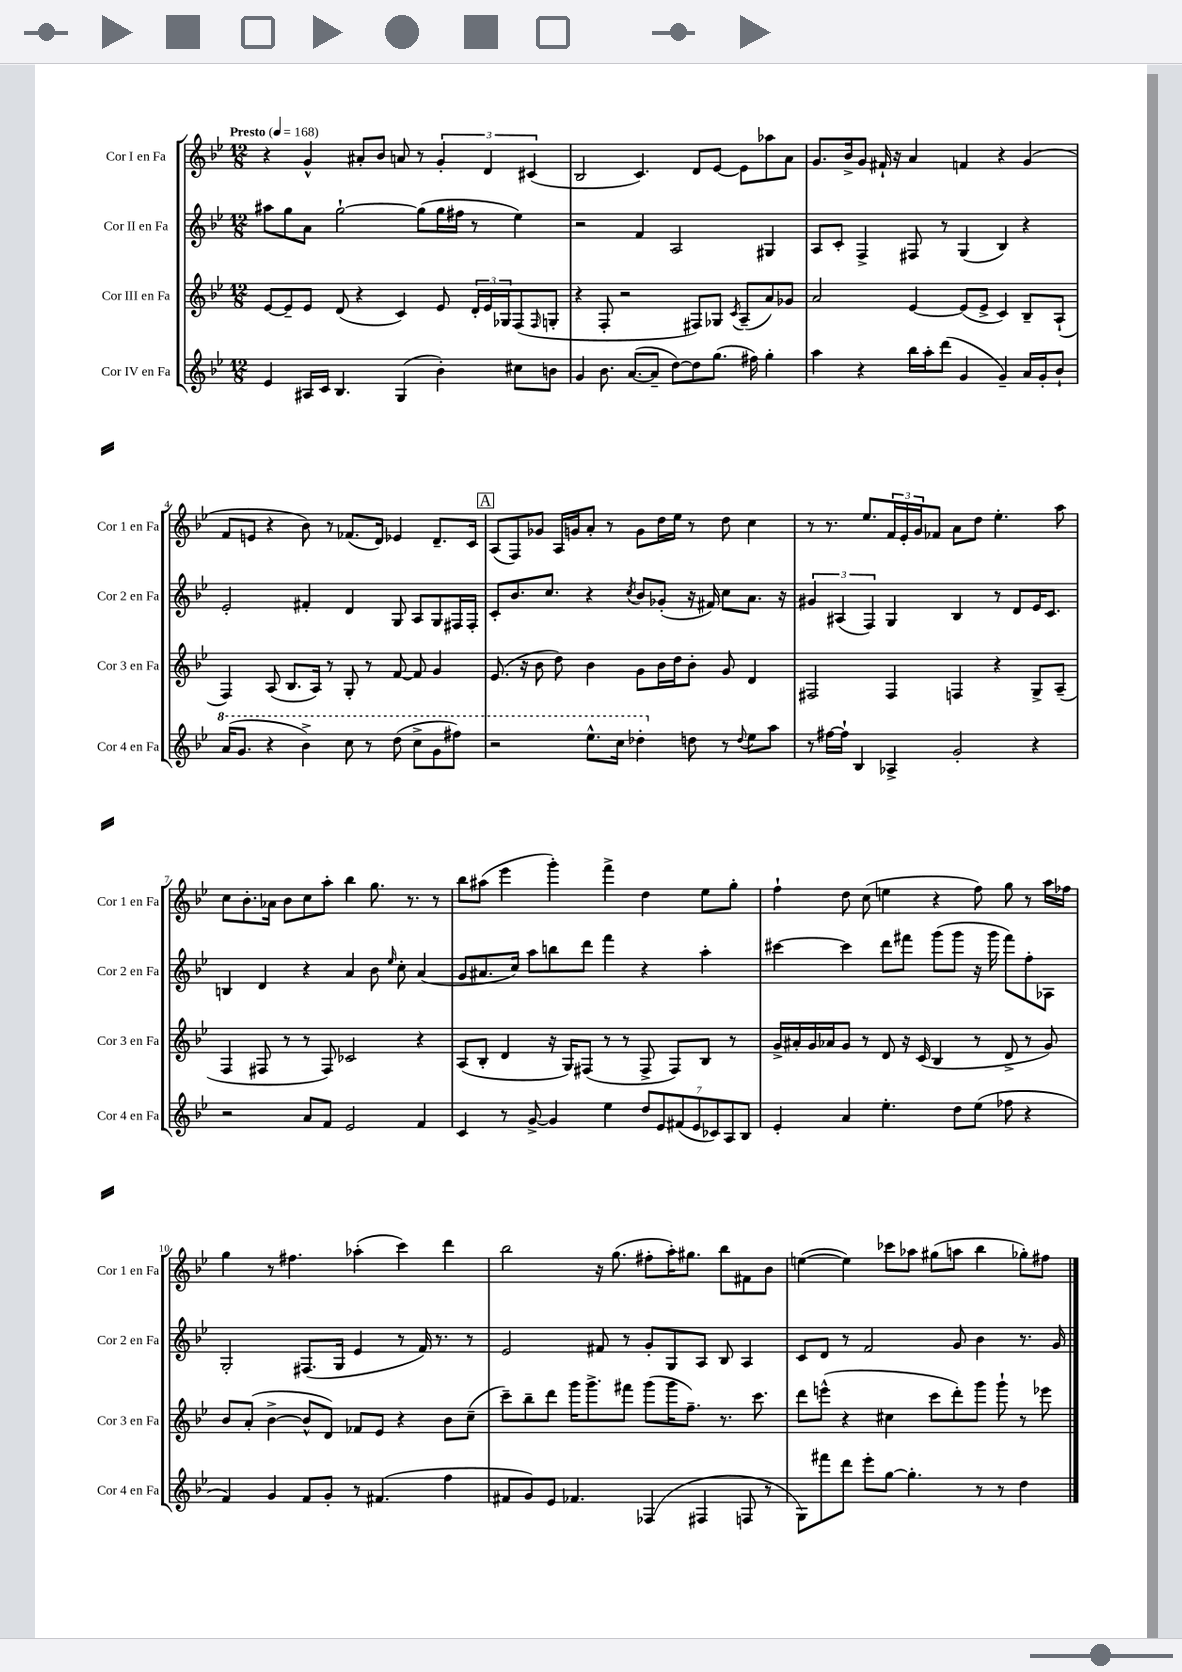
<<
\new StaffGroup <<
\new Staff = "s0" \with { instrumentName = "Cor I en Fa" shortInstrumentName = "Cor 1 en Fa" } {
    \clef treble \key bes \major \numericTimeSignature \time 12/8 \tempo "Presto" 4 = 168
    r4 g'4-^ ais'8-. bes'8 a'8 r8 \tuplet 3/2 { g'4-. d'4 cis'4( } |
    bes2 c'4.) d'8 ees'8~ ees'8 aes''8 a'8 |
    g'8. bes'16-> g'8 fis'16-! r16 a'4 f'4 r4 g'4( |
    f'8 e'8 r4 bes'8) r8 fes'8.( d'16) ees'4 d'8.-- c'16 |
    \mark \markup { \box "A" } a8( f8) ges'8 a16 g'16 a'8-. r8 g'8 d''16 ees''16 r8 d''8 c''4 |
    r8 r8. ees''8. \tuplet 3/2 { f'16 ees'16-. g'16 } fes'8 a'8 d''8 ees''4.-. a''8 |
    c''8 bes'8.-. aes'16 bes'8 c''8 a''8-. bes''4 g''8. r8. r8 |
    bes''8 ais''8( ees'''4 g'''4-.) f'''4-> d''4 ees''8 g''8-. |
    f''4-! d''8 c''8( e''4 r4 f''8) g''8 r8 a''16 fes''16 |
    g''4 r8 fis''4. aes''4-.( c'''4) d'''4 |
    bes''2 r16 g''8.( fis''8-. a''16-.) gis''8. bes''8 fis'8 bes'8 |
    e''4~( e''4) ces'''8 aes''8 gis''8( a''8 bes''4 ges''8-.) fis''8 \bar "|." |
}
\new Staff = "s1" \with { instrumentName = "Cor II en Fa" shortInstrumentName = "Cor 2 en Fa" } {
    \clef treble \key bes \major \numericTimeSignature \time 12/8
    ais''8 g''8 a'8 g''2~-! g''8( g''16 fis''16 r8 ees''4) |
    r2 f'4 a2 gis4 |
    a8 c'8-. f4-> fis8 r8 g4( bes4) r4 |
    ees'2-. fis'4-. d'4 g8 a8 g8 fis16 fis16-. |
    \mark \markup { \box "A" } c'8-. bes'8. c''8. r4 \acciaccatura { c''8 } bes'8 ges'8-.( r16 fis'16) c''8 a'8. r16 |
    \tuplet 3/2 { gis'4 ais4( f4) } g4 bes4 r8 d'8 ees'16 c'8. |
    b4 d'4 r4 a'4 bes'8 \grace { ees''16 } c''8-. a'4( |
    g'8 ais'8. c''16) a''8 b''8 d'''8 f'''4 r4 a''4-. |
    cis'''4~ cis'''4 d'''8 fis'''8 g'''8( g'''8 r16 g'''16 fis'''8) f''8-. aes8 |
    g2-. fis8.( g16 ees'4 r8 f'16) r8. r8 |
    ees'2 fis'8 r8 g'8-. g8 a8 bes8 a4 |
    c'8 d'8 r8 f'2 g'8 bes'4 r8. g'16 \bar "|." |
}
\new Staff = "s2" \with { instrumentName = "Cor III en Fa" shortInstrumentName = "Cor 3 en Fa" } {
    \clef treble \key bes \major \numericTimeSignature \time 12/8
    ees'8~ ees'8-- ees'8 d'8( r4 c'4) ees'8 \tuplet 3/2 { d'16-. ees'16 ges16 } f8( \grace { f16 } g8-. |
    r4 f8-. r2 fis8) ges8 \acciaccatura { c'8 } a8--( a'8) ges'8 |
    a'2 ees'4~ ees'8( ees'8-> c'4) bes8-- a8-!( |
    f4) a8( bes8. a16) r8 g8-. r8 f'8~ f'8 g'4 |
    \mark \markup { \box "A" } ees'8.( r16 bes'8 d''8) bes'4 g'8 bes'16 d''16 bes'8-. g'8 d'4 |
    fis2 fis4 f4 r4 g8-> a8--( |
    f4 fis8 r8 r8 fis8) ces'2 r4 |
    a8( bes8-. d'4 r16 g16) fis8( r8 r8 fis8-> fis8) bes8 r8 |
    g'16-> ais'16-. g'16 aes'16 g'8 r8 d'8 r16 c'16( bes4 r8 d'8-> r8 g'8) |
    bes'8 a'8-.( bes'4~-> bes'8-^ d'8) fes'8 ees'8 r4 bes'8 c''8--( |
    c'''8--) bes''8-- d'''8 g'''16 g'''8.-> fis'''8 g'''8( g'''16 f''8.--) r8. c'''8. |
    d'''8 e'''8-^( r4 cis''4 c'''8 d'''8-.) g'''8 g'''8-! r8 ees'''8 \bar "|." |
}
\new Staff = "s3" \with { instrumentName = "Cor IV en Fa" shortInstrumentName = "Cor 4 en Fa" } {
    \clef treble \key bes \major \numericTimeSignature \time 12/8
    ees'4 ais16 c'16 bes4. g4( bes'4-.) cis''8 b'8 |
    g'4 bes'8. a'8.~( a'8-- d''8~) d''8 g''8.( fis''16) g''4-. |
    a''4 r4 bes''16 a''16-. d'''8( g'4 g'4--) a'16 g'16-. bes'8-! |
    \ottava #1 a''16( g''8. r4 bes''4->) c'''8 r8 d'''8( c'''8-> g''8 fis'''8) |
    \mark \markup { \box "A" } r2 ees'''8.-^ c'''16 des'''4-. \ottava #0 d''!8 r8 \appoggiatura { d''8 } ees''8 a''8 |
    r8 fis''16~ fis''16-! bes4 aes4-> g'2-. r4 |
    r2 a'8 f'8 ees'2 f'4 |
    c'4 r8 g'8~-> g'4 ees''4 \tuplet 7/4 { d''8 ees'8 fis'8( ees'8 ces'8) a8 bes8 } |
    ees'4-. a'4 ees''4.-. d''8 ees''8( fes''8 r4 |
    f'4) g'4 f'8 g'8-. r8 fis'4.( f''4 |
    fis'8 g'8) ees'8 fes'4. fes4( fis4 f8 r8 |
    g8) fis'''8 d'''8 ees'''8-. g''8~ g''4.-. r8 r8 d''4 \bar "|." |
}
>>
>>
